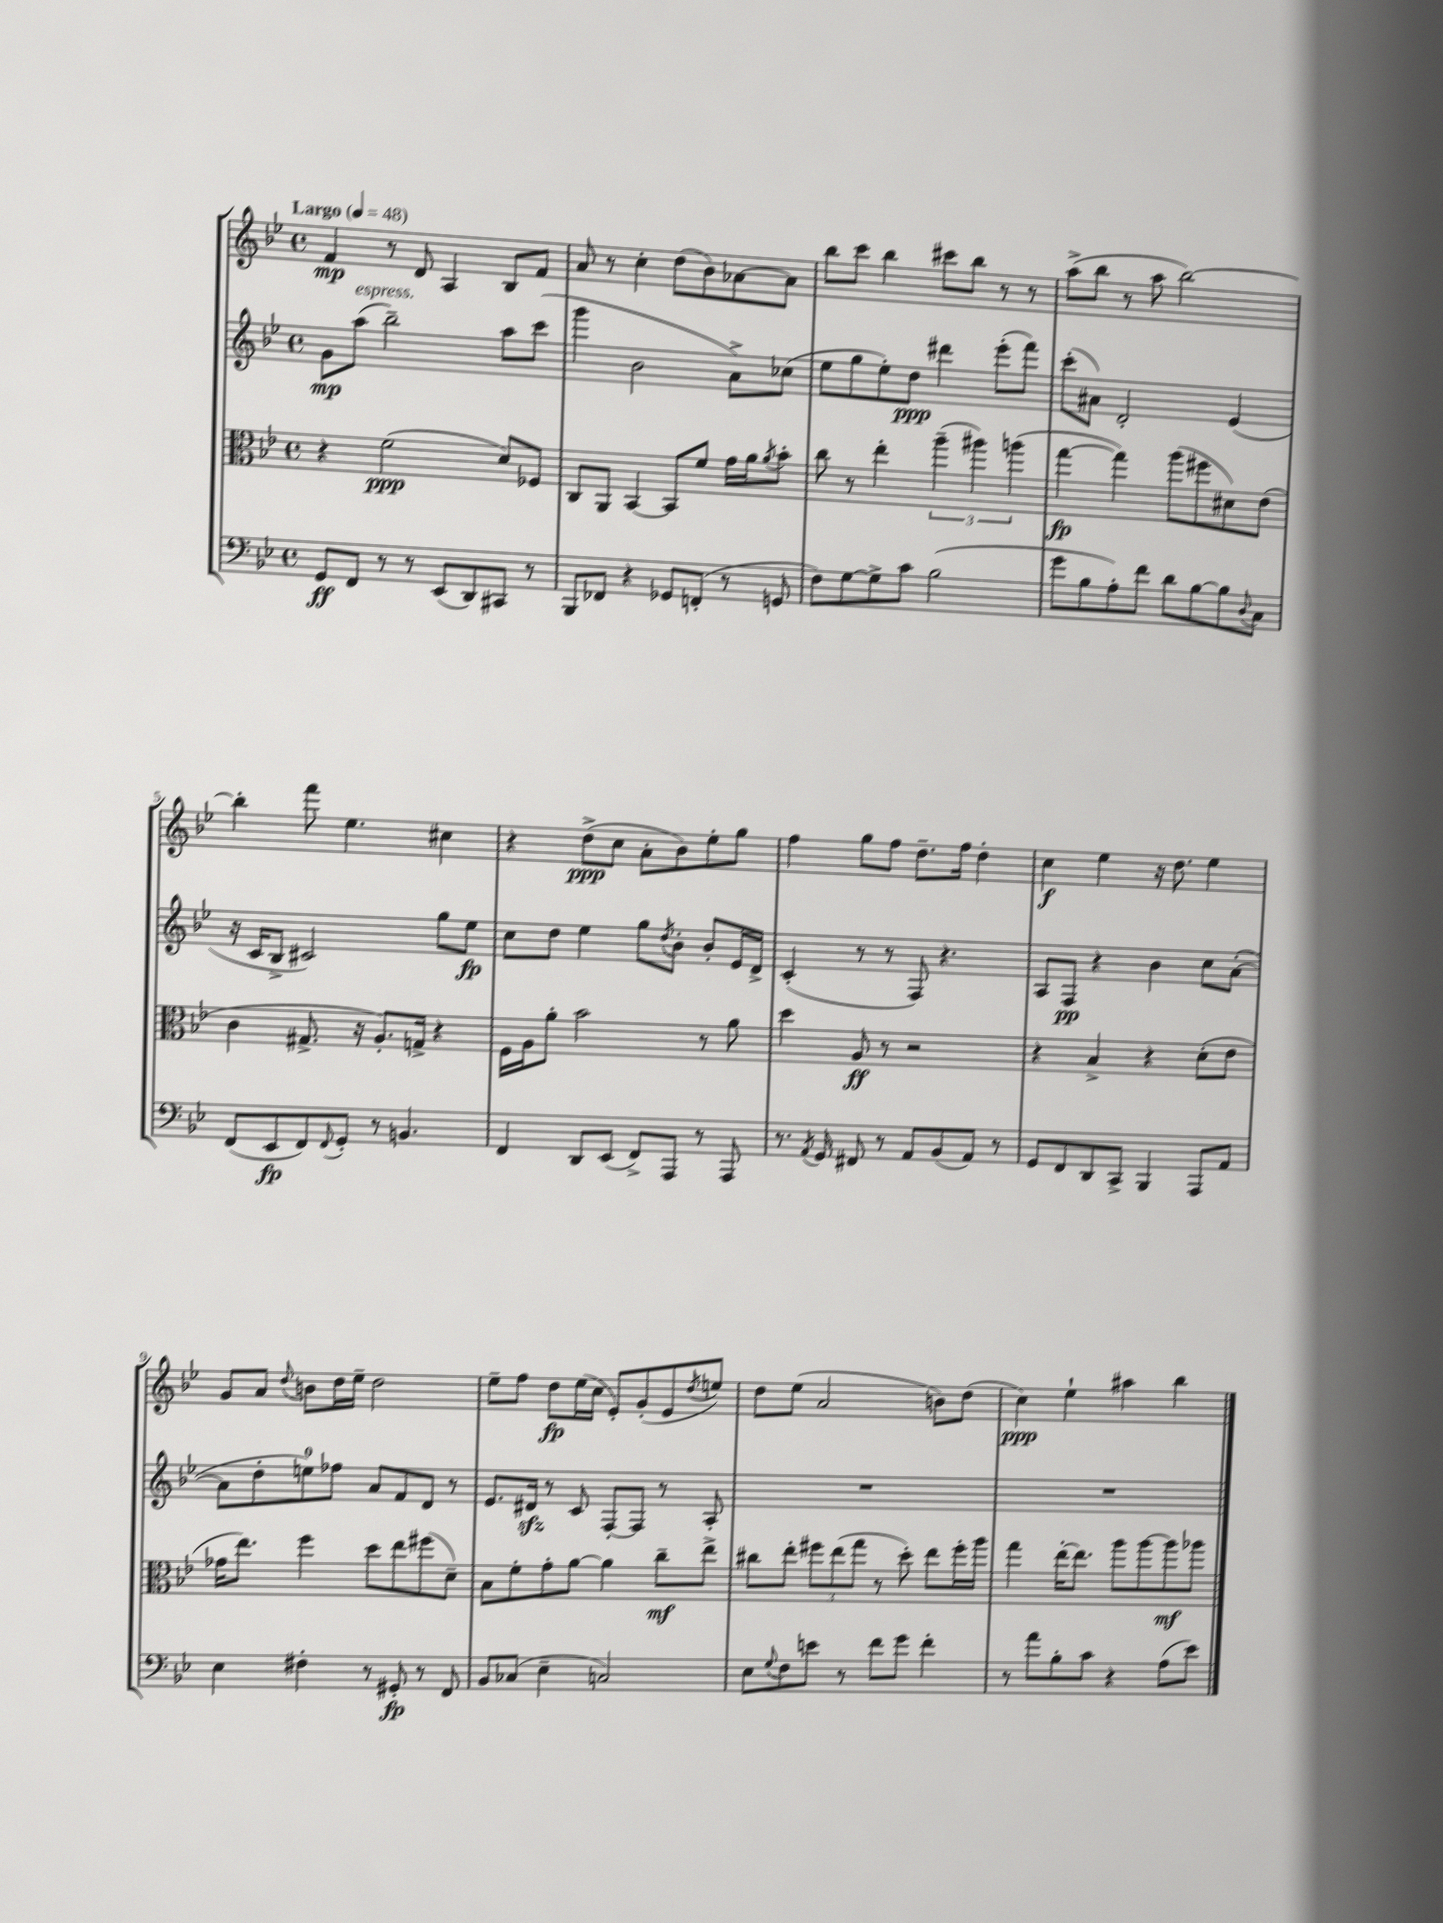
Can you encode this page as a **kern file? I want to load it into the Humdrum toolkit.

**kern	**kern	**kern	**kern
*staff4	*staff3	*staff2	*staff1
*clefF4	*clefC3	*clefG2	*clefG2
*k[b-e-]	*k[b-e-]	*k[b-e-]	*k[b-e-]
*M4/4	*M4/4	*M4/4	*M4/4
*met(c)	*met(c)	*met(c)	*met(c)
*MM48	*MM48	*MM48	*MM48
8GG	4r	8g	4f
8FF	.	(8aa	.
8r	(2f	2bb-~)	8r
8r	.	.	8d
(8EE-	.	.	4A
8DD)	.	.	.
8CC#	8d)	8aa	8B-
8r	8F-	(8ccc	8f
=	=	=	=
8BBB-	8C	4ggg	8a
8FF-	8AA	.	8r
4r	[4BB-	2b-	4cc'
8GG-	8BB-]	.	(8dd
(8FF'	8f	.	8b-)
8r	16g	8a^)	[8a-
.	16a	.	.
.	8qa	.	.
8GG	8b-'	(8cc-	8a-]
=	=	=	=
8F)	8cc	8ee-	8bb-
[8G	8r	8gg	8ccc
8G^]	4ee-'	8ee-')	4bb-
8c	.	8dd	.
(2B-	(6aa~	4ddd#	8ccc#
.	.	.	8bb-
.	6aa#)	.	.
.	.	(8eee-'	8r
.	(6aa	.	.
.	.	8fff)	8r
=	=	=	=
8g	[4gg	(8ccc'	(8aa^
8B-	.	8a#)	8bb-
8A')	4gg])	2d'	8r
8f	.	.	8aa
8d	(8aa	.	[2bb-)
[8B-	8ff#	.	.
8B-]	8d#)	(4e-	.
8qqD	.	.	.
8C	(8e-	.	.
=	=	=	=
(8FF	4c	16r	4bb-']
.	.	16c	.
8EE-	.	8B-^	.
8FF)	8.G#^	2c#)	8fff
8qqFF	.	.	.
8GG'	.	.	4.ee-
.	16r	.	.
8r	8.A')	.	.
4.BB	.	.	.
.	16G^	.	.
.	4r	8gg	4cc#
.	.	8ee-	.
=	=	=	=
4FF	16F	8cc	4r
.	16A	.	.
.	8a'	8dd	.
8DD	2b-	4ee-	(8dd^
(8EE-	.	.	8cc
8FF^)	.	8gg	8a'
.	.	8qdd	.
8AAA	.	8b-'	8b-)
8r	8r	8b-'	8ee-'
8AAA	8a	16e-	8gg
.	.	16d^	.
=	=	=	=
8.r	4dd	(4c'	4ff
8qAA	.	.	.
16GG	.	.	.
8FF#	8A	8r	8gg
8r	8r	8r	8ff
8AA	2r	8F)	8.dd~
(8BB-	.	4.r	.
.	.	.	16ff
8AA)	.	.	4dd'
8r	.	.	.
=	=	=	=
8GG	4r	8A	4cc
8FF	.	8F	.
8DD	4B-^	4r	4ee-
8CC^	.	.	.
4BBB-	4r	4b-	16r
.	.	.	8.dd
8AAA	(8d'	8cc	4ee-
8AA	8e-	([8a'	.
=	=	=	=
4E-	16g-	8a]	8g
.	8.ee-)	.	.
.	.	8dd'	8a
.	.	.	8qqdd
4F#'	4ff	8ee)	8b
.	.	8ff-	16dd
.	.	.	16ee-~
8r	8dd	8a	2dd
8GG#'	8ee-	8f	.
8r	(8ff#	8d	.
8FF	8d~)	8r	.
=	=	=	=
8BB-	8B-	8.e-	8ee-~
(8C-	8f'	.	8ff
.	.	16d#	.
4E-~	8g'	8r	8dd
.	[8a	8c	(16ee-
.	.	.	16cc
2C)	4a]	[8F'	8e-')
.	.	8F]	(8g'
.	8cc~	8r	8e-
.	.	.	8qdd
.	8ee-^	8A'	8ee)
=	=	=	=
8E-	8cc#	1r	8dd
8qqG	.	.	.
8F	8ee-'	.	(8ee-
8e	12ff#	.	2a
.	(12ee-	.	.
8r	.	.	.
.	12gg	.	.
8f	8r	.	.
8g	8dd')	.	.
4f'	8ee-	.	8b)
.	16ff#'	.	(8dd
.	16aa	.	.
=	=	=	=
8r	4gg	1r	4cc)
8a	.	.	.
8B-'	[16ee-'	.	4ee-`
.	8.ee-]	.	.
8c	.	.	.
4r	8aa	.	4aa#
.	[8aa	.	.
(8A	8aa]	.	4bb-
8e-)	8aa-	.	.
==	==	==	==
*-	*-	*-	*-
